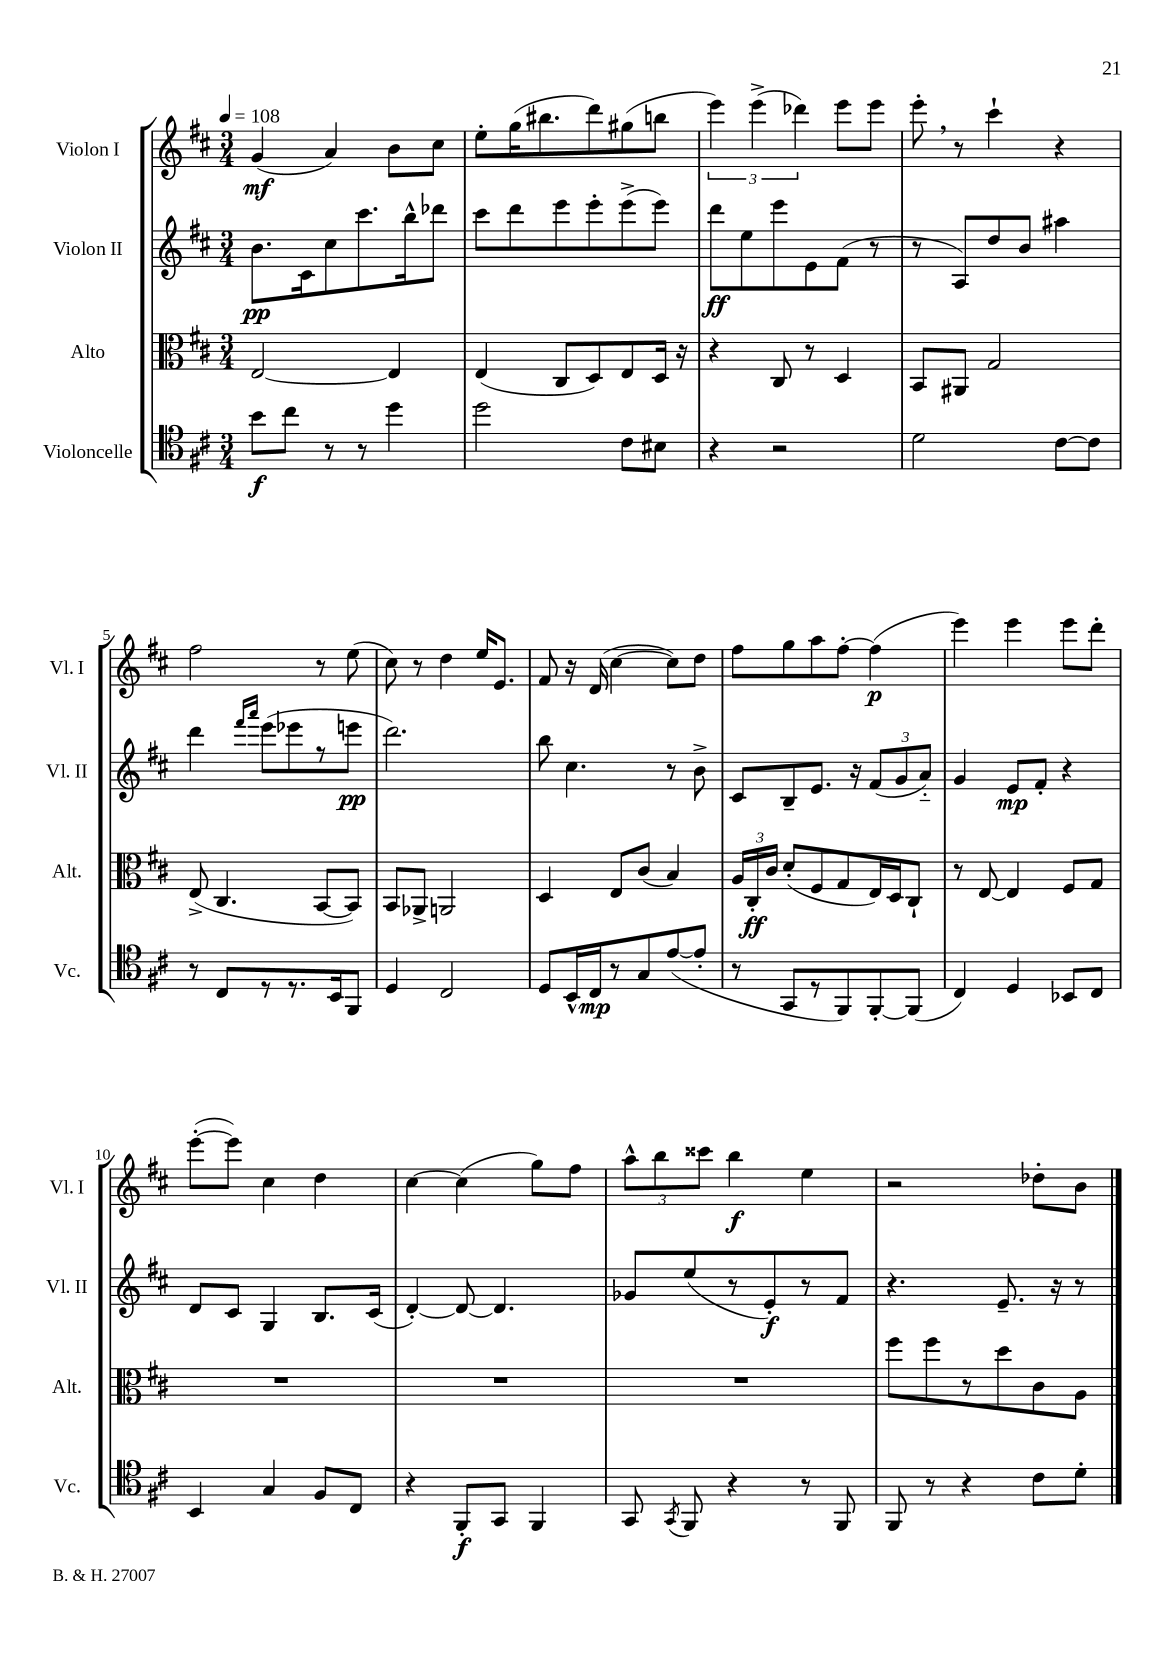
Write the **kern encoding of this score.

**kern	**kern	**kern	**kern
*staff4	*staff3	*staff2	*staff1
*clefC4	*clefC3	*clefG2	*clefG2
*k[f#c#]	*k[f#c#]	*k[f#c#]	*k[f#c#]
*M3/4	*M3/4	*M3/4	*M3/4
*MM108	*MM108	*MM108	*MM108
8b\L	[2E/	8.b\L	(4g/
8cc#\J	.	.	.
.	.	16c#\k	.
8r	.	8cc#\	4a/)
8r	.	8.ccc#\	.
4dd\	4E/]	.	8b\L
.	.	16bb^^\k	.
.	.	8ddd-\J	8cc#\J
=	=	=	=
2dd\	(4E/	8ccc#\L	8ee'\L
.	.	8ddd\	(16gg\K
.	.	.	8.bb#\
.	8C#/L	8eee\	.
.	8D/)	8eee'\	8ddd\)
8c#\L	8E/	(8eee^\	(8gg#\
8B#\J	16D/Jk	8eee\J)	8bb\J
.	16r	.	.
=	=	=	=
4r	4r	8ddd\L	6eee\)
.	.	8ee\	.
.	.	.	(6eee^\
2r	8C#/	8eee\	.
.	.	.	6ddd-\)
.	8r	8e\	.
.	4D/	(8f#\J	8eee\L
.	.	8r	8eee\J
=	=	=	=
2d\	8BB/L	8r	8eee'\
.	8AA#/J	8A/L)	8r
.	2G/	8dd/	4ccc#`\
.	.	8b/J	.
[8c#\L	.	4aa#\	4r
8c#\]J	.	.	.
=	=	=	=
8r	(8E^/	4ddd\	2ff#\
8C#/L	4.C#/	.	.
.	.	16qqfff#/LL	.
.	.	16qqaaa/JJ	.
8r	.	(8eee\L	.
8.r	.	8eee-\	.
.	[8BB/L	8r	8r
16BB/k	.	.	.
8FF#/J	8BB/]J)	8eee\J	(8ee\
=	=	=	=
4D/	8BB/L	2.ddd\)	8cc#\)
.	8AA-^/J	.	8r
2C#/	2AA/	.	4dd\
.	.	.	16ee/LK
.	.	.	8.e/J
=	=	=	=
8D/L	4D/	8bb\	8f#/
16BB^^/L	.	4.cc#\	16r
16C#/J	.	.	(16d/
8r	8E/L	.	[4cc#\
8G/	(8c#/J	.	.
([8e/	4B/)	8r	8cc#\]L)
8e'/]J	.	8b^\	8dd\J
=	=	=	=
8r	24A/LL	8c#/L	8ff#\L
.	24C#'/	.	.
.	24c#/JJ	.	.
8GG/L	(8d'/L	8B~/	8gg\
8r	8F#/	8.e/J	8aa\
8FF#/)	8G/	.	[8ff#'\J
.	.	16r	.
[8FF#'/	16E/L)	(12f#/L	(4ff#\]
.	16D/J	.	.
.	.	12g/	.
(8FF#/]J	8C#`/J	.	.
.	.	12a'~/J)	.
=	=	=	=
4C#/)	8r	4g/	4eee\)
.	[8E/	.	.
4D/	4E/]	8e/L	4eee\
.	.	8f#'/J	.
8BB-/L	8F#/L	4r	8eee\L
8C#/J	8G/J	.	8ddd'\J
=	=	=	=
4BB/	2.r	8d/L	([8eee'\L
.	.	8c#/J	8eee\]J)
4G/	.	4G/	4cc#\
8F#/L	.	8.B/L	4dd\
8C#/J	.	.	.
.	.	(16c#/Jk	.
=	=	=	=
4r	2.r	[4d'/)	[4cc#\
8FF#'/L	.	8d/_	(4cc#\]
8GG/J	.	4.d/]	.
4FF#/	.	.	8gg\L)
.	.	.	8ff#\J
=	=	=	=
8GG/	2.r	8g-/L	12aa^^\L
.	.	.	12bb\
8qGG/	.	.	.
8FF#/	.	(8ee/	.
.	.	.	12ccc##\J
4r	.	8r	4bb\
.	.	8e'/)	.
8r	.	8r	4ee\
8FF#/	.	8f#/J	.
=	=	=	=
8FF#/	8ff#\L	4.r	2r
8r	8ff#\	.	.
4r	8r	.	.
.	8dd\	8.e~/	.
8c#\L	8c#\	.	8dd-'\L
.	.	16r	.
8d'\J	8A\J	8r	8b\J
==	==	==	==
*-	*-	*-	*-
